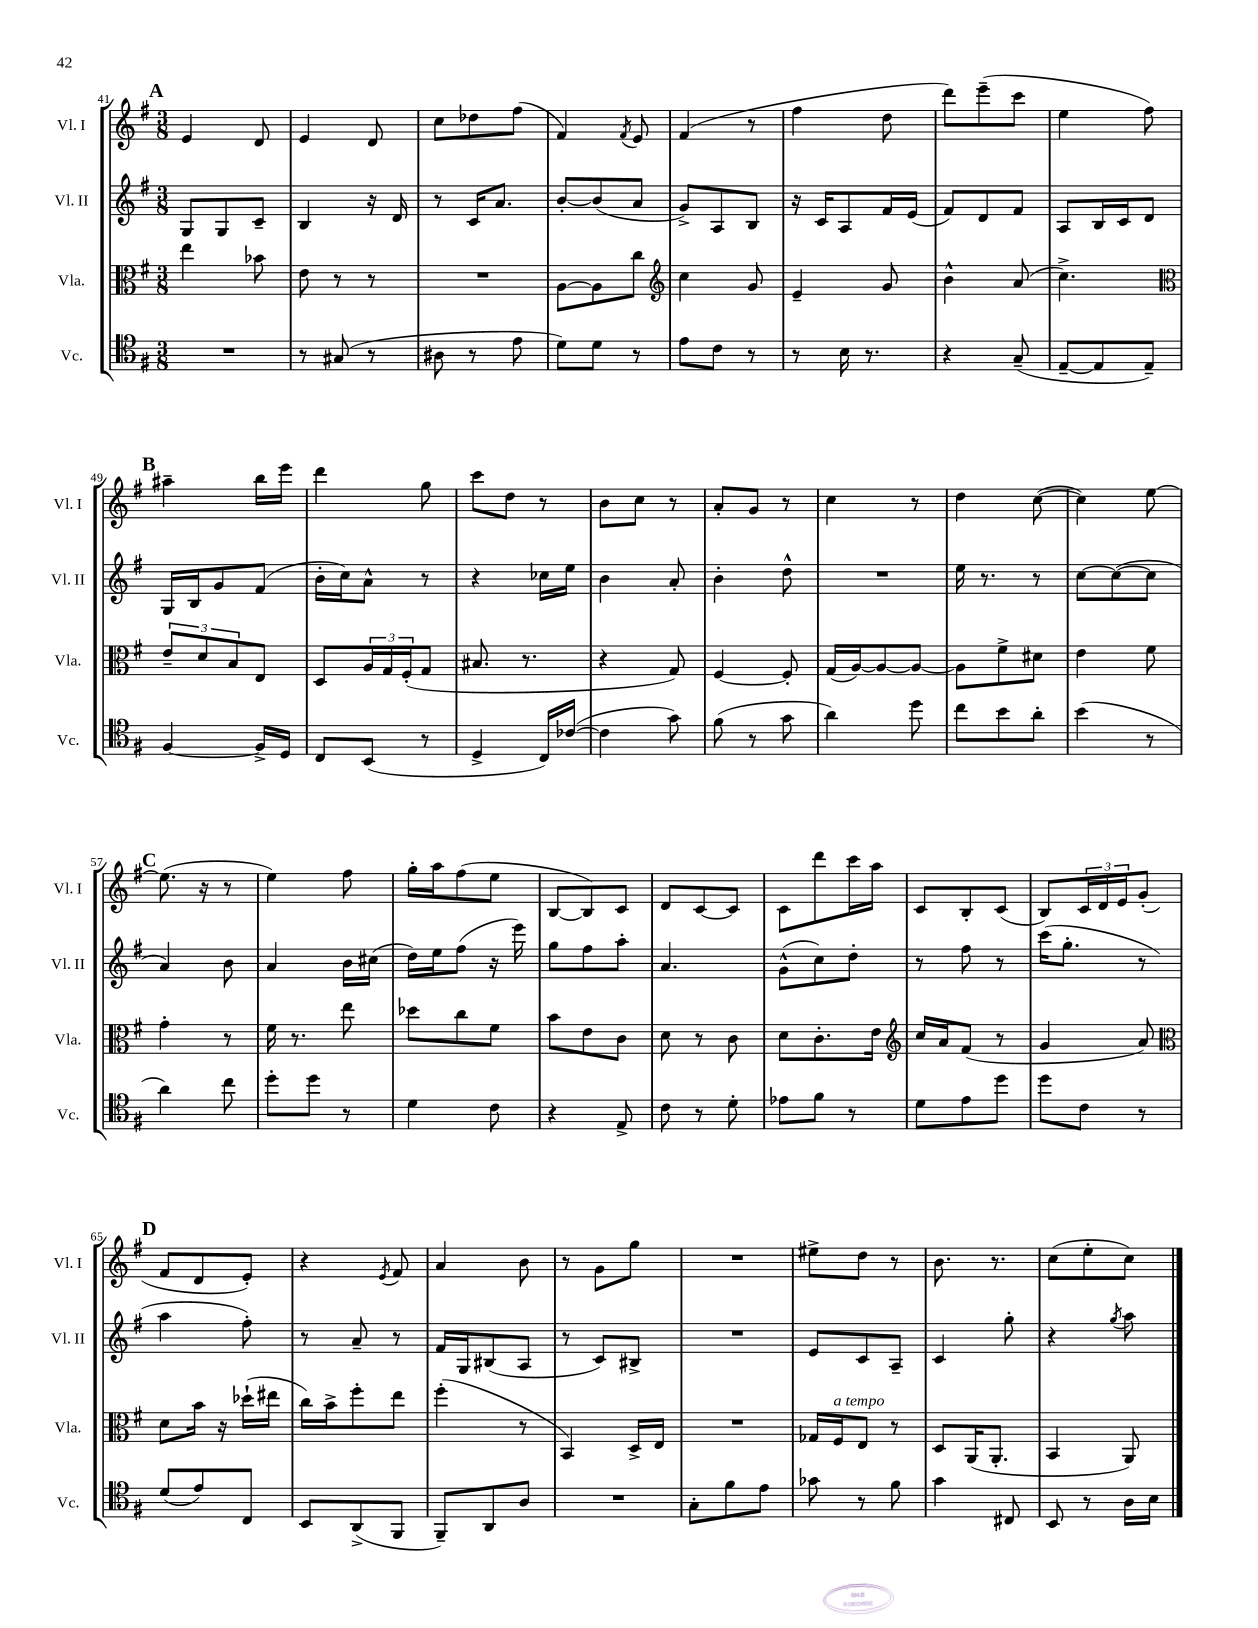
<<
\new StaffGroup <<
\new Staff = "s0" \with { instrumentName = "Vl. I" shortInstrumentName = "Vl. I" } {
    \clef treble \key g \major \numericTimeSignature \time 3/8
    \mark \markup { \bold "A" } e'4 d'8 |
    e'4 d'8 |
    c''8 des''8 fis''8( |
    fis'4) \acciaccatura { fis'8 } e'8 |
    fis'4( r8 |
    fis''4 d''8 |
    d'''8) e'''8--( c'''8 |
    e''4 fis''8) |
    \mark \markup { \bold "B" } ais''4-- b''16 e'''16 |
    d'''4 g''8 |
    c'''8 d''8 r8 |
    b'8 c''8 r8 |
    a'8-. g'8 r8 |
    c''4 r8 |
    d''4 c''8~( |
    c''4) e''8~ |
    \mark \markup { \bold "C" } e''8.( r16 r8 |
    e''4) fis''8 |
    g''16-. a''16 fis''8( e''8 |
    b8~ b8) c'8 |
    d'8 c'8~ c'8 |
    c'8 d'''8 c'''16 a''16 |
    c'8 b8-. c'8( |
    b8) \tuplet 3/2 { c'16 d'16 e'16 } g'8-.( |
    \mark \markup { \bold "D" } fis'8 d'8 e'8-.) |
    r4 \acciaccatura { e'8 } fis'8 |
    a'4 b'8 |
    r8 g'8 g''8 |
    R4. |
    eis''8-> d''8 r8 |
    b'8. r8. |
    c''8( e''8-. c''8) \bar "|." |
}
\new Staff = "s1" \with { instrumentName = "Vl. II" shortInstrumentName = "Vl. II" } {
    \clef treble \key g \major \numericTimeSignature \time 3/8
    \mark \markup { \bold "A" } g8 g8 c'8-- |
    b4 r16 d'16 |
    r8 c'16 a'8. |
    b'8~-. b'8( a'8 |
    g'8->) a8 b8 |
    r16 c'16 a8 fis'16 e'16( |
    fis'8) d'8 fis'8 |
    a8 b16 c'16 d'8 |
    \mark \markup { \bold "B" } g16 b16 g'8 fis'8( |
    b'16-. c''16) a'8-^ r8 |
    r4 ces''16 e''16 |
    b'4 a'8-. |
    b'4-. d''8-^ |
    R4. |
    e''16 r8. r8 |
    c''8~ c''8~( c''8 |
    \mark \markup { \bold "C" } a'4) b'8 |
    a'4 b'16 cis''16( |
    d''16) e''16 fis''8( r16 e'''16) |
    g''8 fis''8 a''8-. |
    a'4. |
    g'8-^( c''8) d''8-. |
    r8 fis''8 r8 |
    c'''16( g''8.-. r8 |
    \mark \markup { \bold "D" } a''4 fis''8-.) |
    r8 a'8-- r8 |
    fis'16 g16 bis8( a8 |
    r8 c'8) bis8-> |
    R4. |
    e'8 c'8 a8-- |
    c'4 g''8-. |
    r4 \acciaccatura { g''8 } a''8 \bar "|." |
}
\new Staff = "s2" \with { instrumentName = "Vla." shortInstrumentName = "Vla." } {
    \clef alto \key g \major \numericTimeSignature \time 3/8
    \mark \markup { \bold "A" } e''4 bes'8 |
    e'8 r8 r8 |
    R4. |
    a8~ a8 c''8 |
    \clef treble c''4 g'8 |
    e'4-- g'8 |
    b'4-^ a'8( |
    c''4.->) |
    \mark \markup { \bold "B" } \clef alto \tuplet 3/2 { e'8-- d'8 b8 } e8 |
    d8 \tuplet 3/2 { a16 g16 fis16-.( } g8 |
    bis8. r8. |
    r4 g8) |
    fis4~ fis8-. |
    g16( a16~) a8~ a8~ |
    a8 fis'8-> dis'8 |
    e'4 fis'8 |
    \mark \markup { \bold "C" } g'4-. r8 |
    fis'16 r8. e''8 |
    des''8 c''8 fis'8 |
    b'8 e'8 c'8 |
    d'8 r8 c'8 |
    d'8 c'8.-. e'16 |
    \clef treble c''16 a'16 fis'8( r8 |
    g'4 a'8) |
    \mark \markup { \bold "D" } \clef alto d'8 b'16 r16 des''16-!( eis''16 |
    c''16) b'16-> fis''8-. e''8 |
    fis''4-.( r8 |
    b,4) d16-> e16 |
    R4. |
    ges16 fis16^\markup { \italic "a tempo" } e8 r8 |
    d8 a,16( a,8.-. |
    b,4 a,8) \bar "|." |
}
\new Staff = "s3" \with { instrumentName = "Vc." shortInstrumentName = "Vc." } {
    \clef tenor \key g \major \numericTimeSignature \time 3/8
    \mark \markup { \bold "A" } R4. |
    r8 gis8( r8 |
    ais8 r8 e'8 |
    d'8) d'8 r8 |
    e'8 c'8 r8 |
    r8 b16 r8. |
    r4 g8--( |
    e8~-- e8 e8--) |
    \mark \markup { \bold "B" } fis4~ fis16-> d16 |
    c8 b,8( r8 |
    d4-> c16) ces'16~( |
    ces'4 g'8) |
    fis'8( r8 g'8 |
    a'4) d''8 |
    c''8 b'8 a'8-. |
    b'4( r8 |
    \mark \markup { \bold "C" } a'4) c''8 |
    d''8-. d''8 r8 |
    d'4 c'8 |
    r4 e8-> |
    c'8 r8 d'8-. |
    ees'8 fis'8 r8 |
    d'8 e'8 d''8 |
    d''8 c'8 r8 |
    \mark \markup { \bold "D" } d'8( e'8) c8 |
    b,8 a,8->( fis,8 |
    fis,8--) a,8 a8 |
    R4. |
    g8-. fis'8 e'8 |
    ges'8 r8 fis'8 |
    g'4 cis8 |
    b,8 r8 a16 b16 \bar "|." |
}
>>
>>
\layout { \context { \Score currentBarNumber = #41 } }
